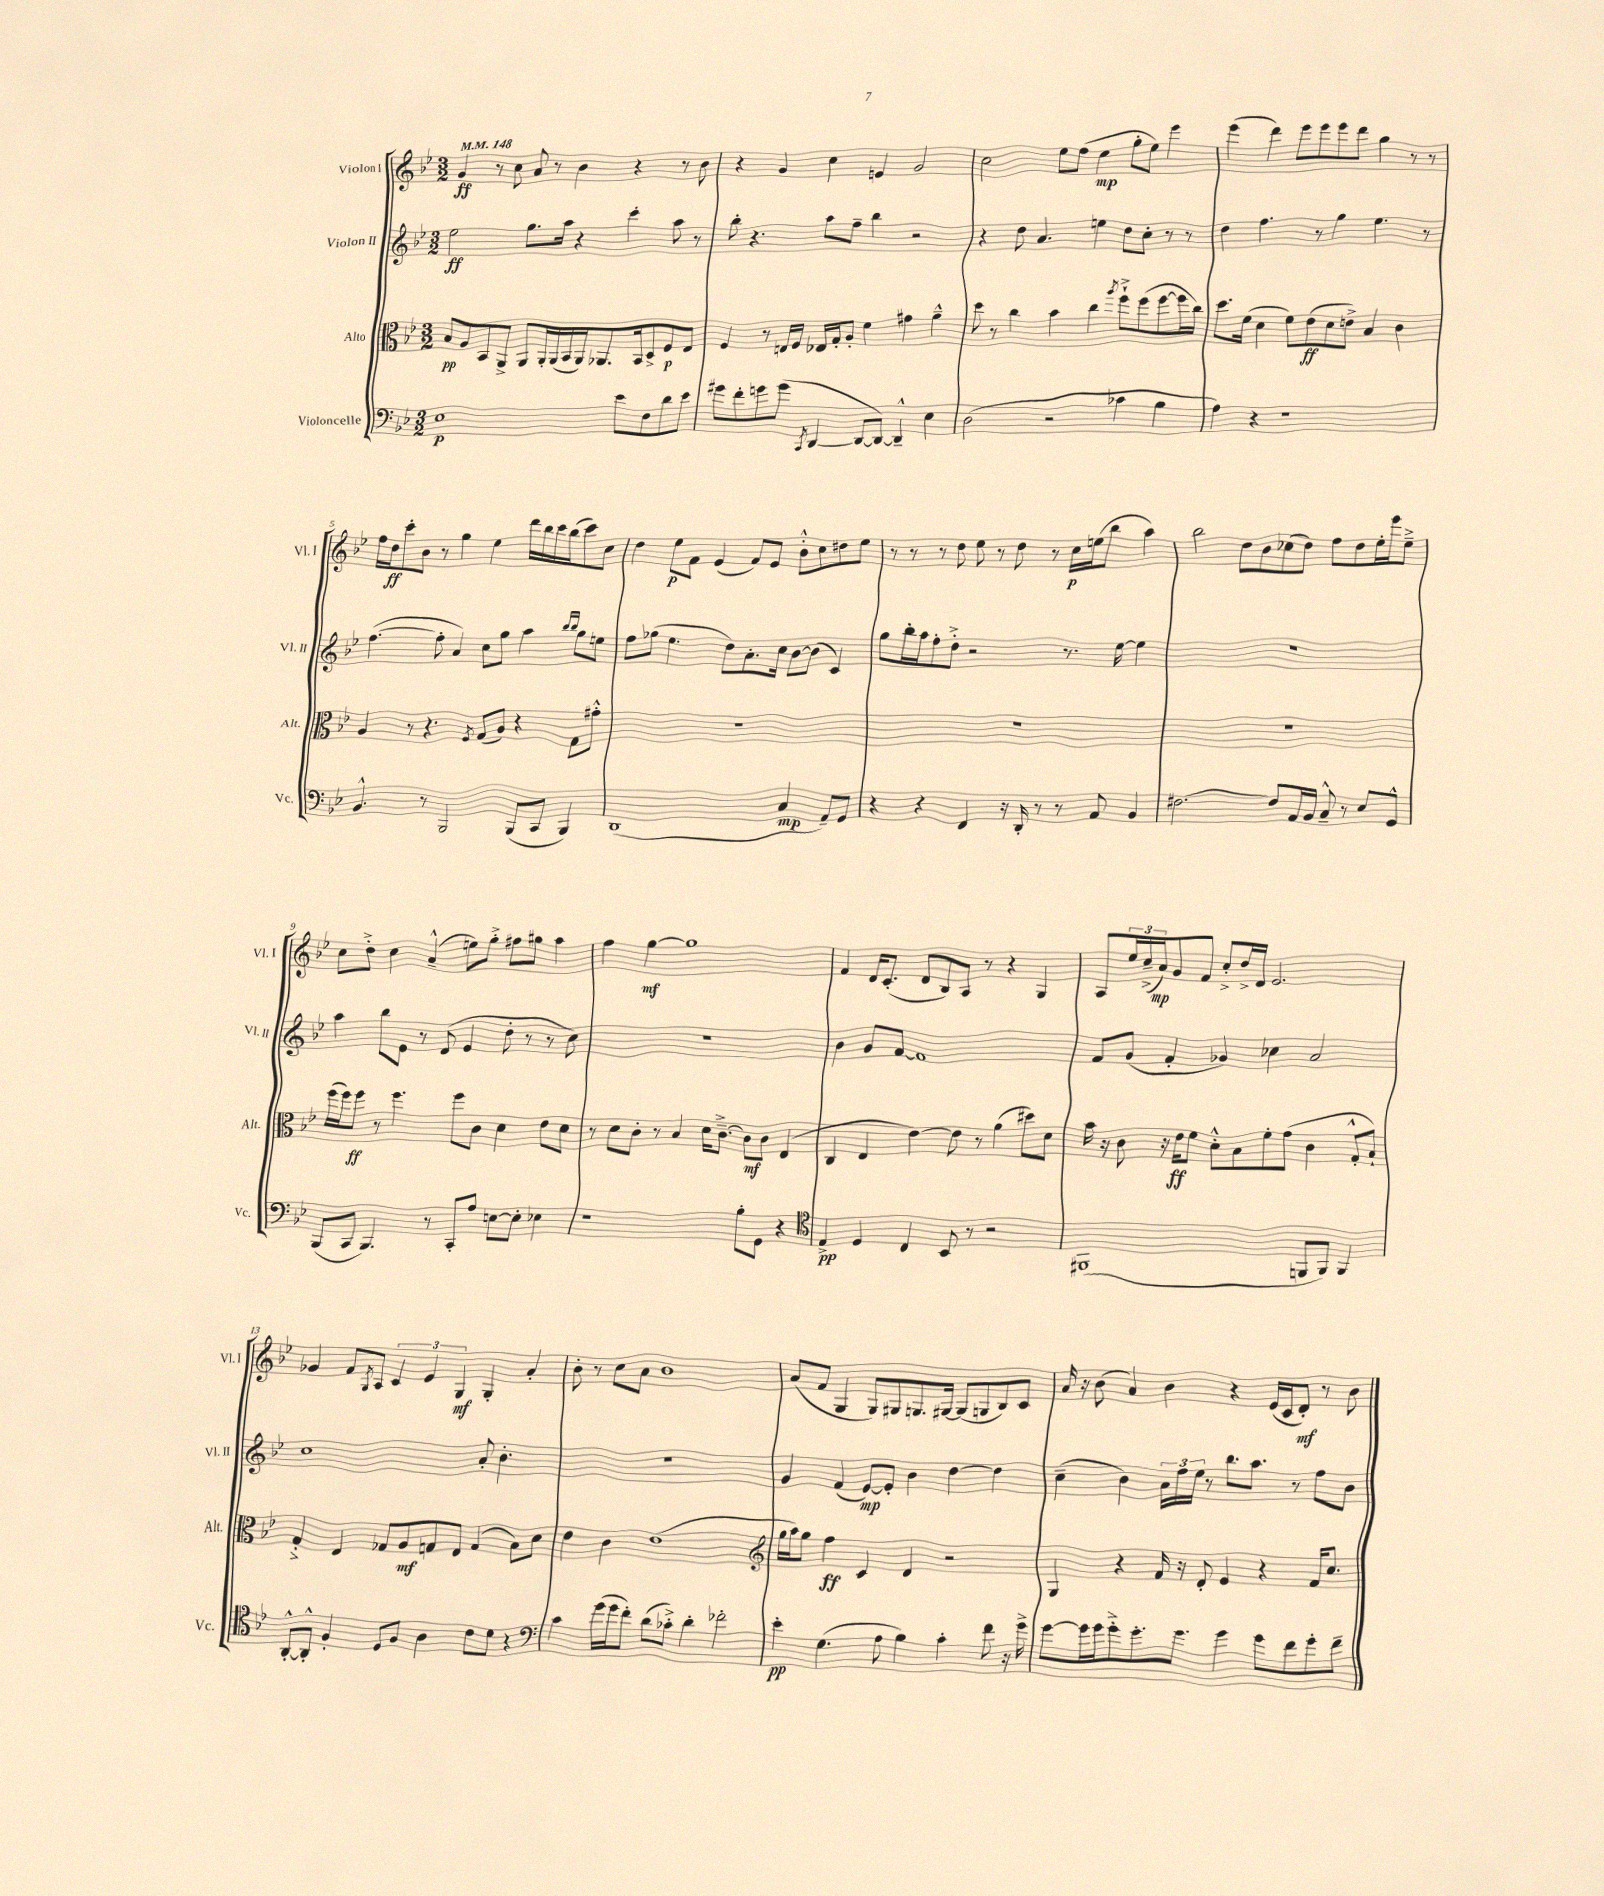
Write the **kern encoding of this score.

**kern	**dynam	**kern	**dynam	**kern	**dynam	**kern	**dynam
*part4	*part4	*part3	*part3	*part2	*part2	*part1	*part1
*staff4	*staff4	*staff3	*staff3	*staff2	*staff2	*staff1	*staff1
*I"Violoncelle	*	*I"Alto	*	*I"Violon II	*	*I"Violon I	*
*I'Vc.	*	*I'Alt.	*	*I'Vl. II	*	*I'Vl. I	*
*clefF4	*	*clefC3	*	*clefG2	*	*clefG2	*
*k[b-e-]	*	*k[b-e-]	*	*k[b-e-]	*	*k[b-e-]	*
*M3/2	*	*M3/2	*	*M3/2	*	*M3/2	*
*MM148	*	*MM148	*	*MM148	*	*MM148	*
=1	=1	=1	=1	=1	=1	=1	=1
1E-	p	8B-/L	pp	2ee-\	ff	4g/	ff
.	.	8A/	.	.	.	.	.
.	.	8BB-/	.	.	.	8r	.
.	.	8AA^/J	.	.	.	8cc\	.
.	.	8AA/L	.	8.gg\L	.	8a/	.
.	.	16AA'/L	.	.	.	8r	.
.	.	(16AA/	.	16aa\Jk	.	.	.
.	.	16BB-/	.	4r	.	4b-\	.
.	.	16AA/J)	.	.	.	.	.
.	.	8.AA-X/	.	.	.	.	.
8e-\L	.	.	.	4ccc'\	.	4r	.
.	.	16BB-/k	.	.	.	.	.
8F\	.	8D^/	.	.	.	.	.
8d\	.	8F/	p	8aa\	.	8r	.
8e-\J	.	8E-/J	.	8r	.	8b-\	.
=2	=2	=2	=2	=2	=2	=2	=2
8g#X\L	.	4F/	.	8bb-'\	.	4r	.
8f'\	.	.	.	4.r	.	.	.
8gn\	.	8r	.	.	.	4g/	.
(8g\J	.	16En/LL	.	.	.	.	.
.	.	16F/JJ	.	.	.	.	.
8qCC/	.	.	.	.	.	.	.
[4DD/	.	16E-X/LL	.	8aa\L	.	4cc\	.
.	.	16G'/J	.	.	.	.	.
.	.	8A'/J	.	8ff~\J	.	.	.
8DD/L_	.	4f\	.	4bb-\	.	4en/	.
8DD/J_)	.	.	.	.	.	.	.
4DD~^^/]	.	4g#X\	.	2r	.	2g/	.
4E-\	.	4a~^^\	.	.	.	.	.
=3	=3	=3	=3	=3	=3	=3	=3
(2D\	.	8dd\	.	4r	.	2cc\	.
.	.	8r	.	.	.	.	.
.	.	4cc\	.	8dd\	.	.	.
.	.	.	.	4.a/	.	.	.
2r	.	4b-\	.	.	.	8ee-\L	.
.	.	.	.	.	.	(8ff\J	.
.	.	4cc\	.	4een\	.	4ee-\	mp
.	.	8qaa/	.	.	.	.	.
4c-X\	.	8ff`^\L	.	8dd\L	.	8gg'\L	.
.	.	(8ff\	.	8cc'\J	.	8ee-\J)	.
4B-\	.	[8ff\	.	8r	.	4eee-\	.
.	.	16ff\L]	.	8r	.	.	.
.	.	16cc\JJ)	.	.	.	.	.
=4	=4	=4	=4	=4	=4	=4	=4
4A\)	.	8.dd\L	.	4dd\	.	(4eee-\	.
.	.	(16f\Jk	.	.	.	.	.
4r	.	4d\	.	4.ff\	.	4ddd\)	.
1r	.	8f\L)	.	.	.	8eee-\L	.
.	.	(8e-\	ff	8r	.	8eee-\	.
.	.	8d\	.	4gg\	.	8eee-\	.
.	.	8en^\J)	.	.	.	8ddd\J	.
.	.	4B-/	.	4.ee-\	.	4gg\	.
.	.	4c\	.	.	.	8r	.
.	.	.	.	8r	.	8r	.
!!LO:LB:g=z
=5	=5	=5	=5	=5	=5	=5	=5
4.BB-^^/	.	4A/	.	([4.ff\	.	16ff\LL	.
.	.	.	.	.	.	16dd\J	ff
.	.	.	.	.	.	8ccc'\	.
.	.	8r	.	.	.	8b-\J	.
8r	.	4.r	.	8ff'\]	.	8r	.
2BBB-/	.	.	.	4a/)	.	4gg\	.
.	.	8qF/	.	.	.	.	.
.	.	(8G/L	.	8cc\L	.	4ee-\	.
.	.	8A/J)	.	8gg\J	.	.	.
(8BBB-/L	.	4r	.	4aa\	.	16ddd\LL	.
.	.	.	.	.	.	16bb-\	.
8CC/J	.	.	.	.	.	16ccc\	.
.	.	.	.	.	.	(16bb-\J	.
.	.	.	.	16qqbb-/LL	.	.	.
.	.	.	.	16qqbb-/JJ	.	.	.
4BBB-/)	.	8G\L	.	8gg\L	.	8ccc\)	.
.	.	8g#X'^^\J	.	8een\J	.	8cc\J	.
=6	=6	=6	=6	=6	=6	=6	=6
(1DD	.	1.r	.	8ff\L	.	4dd\	.
.	.	.	.	(8gg-X\J	.	.	.
.	.	.	.	4.ee-\	.	8ee-\L	p
.	.	.	.	.	.	8f\J	.
.	.	.	.	.	.	(4e-/	.
.	.	.	.	8dd\L)	.	.	.
.	.	.	.	8.a'\	.	8f/L)	.
.	.	.	.	.	.	8e-/J	.
.	.	.	.	16cc\Jk	.	.	.
4C/	mp	.	.	[8b-\L	.	8b-'^^\L	.
.	.	.	.	(8b-\J]	.	8cc\	.
8AA~/L)	.	.	.	4c/)	.	8dd#X\	.
8GG/J	.	.	.	.	.	8ee-\J	.
=7	=7	=7	=7	=7	=7	=7	=7
4r	.	1.r	.	8gg\L	.	8r	.
.	.	.	.	16bb-'\L	.	8r	.
.	.	.	.	16aa\J	.	.	.
4r	.	.	.	8ff'\	.	8r	.
.	.	.	.	8dd'^\J	.	8dd\	.
4FF/	.	.	.	2r	.	8ee-\	.
.	.	.	.	.	.	8r	.
16r	.	.	.	.	.	8dd\	.
16DD'/	.	.	.	.	.	.	.
8r	.	.	.	.	.	8r	.
8r	.	.	.	8.r	.	16cc\LL	p
.	.	.	.	.	.	(16een\J	.
8AA/	.	.	.	.	.	8bb-\J	.
.	.	.	.	[16ee-\	.	.	.
4BB-/	.	.	.	4ee-\]	.	4aa\)	.
=8	=8	=8	=8	=8	=8	=8	=8
[2.F#X\	.	1.r	.	1.r	.	2bb-\	.
.	.	.	.	.	.	8dd\L	.
.	.	.	.	.	.	8b-\	.
8F#/L]	.	.	.	.	.	(8cc-X\	.
16AA/L	.	.	.	.	.	8dd\J)	.
16BB-/JJ	.	.	.	.	.	.	.
8C~^^/	.	.	.	.	.	8ff\L	.
8r	.	.	.	.	.	8dd\	.
8E-/L	.	.	.	.	.	16ee-'\L	.
.	.	.	.	.	.	16eee-\J	.
8GG^^/J	.	.	.	.	.	8ee-~^\J	.
!!LO:LB:g=z
=9	=9	=9	=9	=9	=9	=9	=9
(8BBB-/L	.	(16ff\LL	.	4aa\	.	8cc\L	.
.	.	16ff\J)	.	.	.	.	.
8CC/J	.	8ff\J	ff	.	.	8dd'^\J	.
4.BBB-/)	.	8r	.	8bb-\L	.	4cc\	.
.	.	4.ff\	.	8e-\J	.	.	.
.	.	.	.	8r	.	(4a~^^/	.
8r	.	.	.	(8d/	.	.	.
8CC'/L	.	8ff\L	.	4e-/	.	8een\L)	.
8A/J	.	8c\J	.	.	.	8gg'^\J	.
[8En\L	.	4d\	.	8dd'\	.	8ff#X\L	.
8E'\J]	.	.	.	8r	.	8gg#X\J	.
4E-X\	.	8e-\L	.	8r	.	4aa\	.
.	.	8d\J	.	8cc\)	.	.	.
=10	=10	=10	=10	=10	=10	=10	=10
1r	.	8r	.	1.r	.	4ff\	.
.	.	8d\L	.	.	.	.	.
.	.	8c'\J	.	.	.	[4gg\	mf
.	.	8r	.	.	.	.	.
.	.	4B-/	.	.	.	1gg]	.
.	.	16d\KL	.	.	.	.	.
.	.	[8.c~^\J	.	.	.	.	.
8B-'\L	.	8c\L]	mf	.	.	.	.
8GG\J	.	8c\J	.	.	.	.	.
4r	.	(4E-/	.	.	.	.	.
=11	=11	=11	=11	=11	=11	=11	=11
*clefC4	*	*	*	*	*	*	*
4E-^/	pp	4C/	.	4b-\	.	4f/	.
4D/	.	4E-/	.	8g/L	.	16d/KL	.
.	.	.	.	.	.	(8.c'/J	.
.	.	.	.	[8f/J	.	.	.
4C/	.	[4e-\)	.	1f]	.	8d/L	.
.	.	.	.	.	.	8B-/)	.
8BB-/	.	8e-\]	.	.	.	8A/J	.
8r	.	8r	.	.	.	8r	.
2r	.	(4a\	.	.	.	4r	.
.	.	8dd#X\L)	.	.	.	4G/	.
.	.	8d\J	.	.	.	.	.
=12	=12	=12	=12	=12	=12	=12	=12
(1FF#X	.	16b-\	.	8f/L	.	8A/L	.
.	.	16r	.	.	.	.	.
.	.	8c\	.	(8g/J	.	24ee-/L	.
.	.	.	.	.	.	(24cc~^/	.
.	.	.	.	.	.	24a/J)	mp
.	.	16r	.	4f'/	.	8g/	.
.	.	16e-\KL	ff	.	.	.	.
.	.	8f\J	.	.	.	8f/J	.
.	.	8d'^^\L	.	4g-X/)	.	8cc'^/L	.
.	.	8B-\	.	.	.	16dd^/L	.
.	.	.	.	.	.	16d/JJ	.
.	.	8f'\	.	4cc-X\	.	2.e-/	.
.	.	(8g\J	.	.	.	.	.
8FFn/L	.	4c\	.	2a/	.	.	.
8FF/J)	.	.	.	.	.	.	.
4FF/	.	8G'^^/L	.	.	.	.	.
.	.	8B-`/J)	.	.	.	.	.
!!LO:LB:g=z
=13	=13	=13	=13	=13	=13	=13	=13
[8AA'^^/L	.	4G'^/	.	1cc	.	4g-X/	.
8AA'^^/J]	.	.	.	.	.	.	.
4F'/	.	4E-/	.	.	.	8f/L	.
.	.	.	.	.	.	8qG/	.
.	.	.	.	.	.	8A/J	.
8D/L	.	8G-X/L	.	.	.	6c/	.
8F/J	.	8A/	mf	.	.	.	.
.	.	.	.	.	.	6e-/	.
4A\	.	8Gn/	.	.	.	.	.
.	.	.	.	.	.	6G/	mf
.	.	8E-/J	.	.	.	.	.
8c\L	.	(4G/	.	8a'/	.	4G'/	.
8d\J	.	.	.	4.b-'\	.	.	.
4r	.	8B-\L)	.	.	.	4a'/	.
.	.	8d\J	.	.	.	.	.
=14	=14	=14	=14	=14	=14	=14	=14
*clefF4	*	*	*	*	*	*	*
4c\	.	4e-\	.	1.r	.	8b-'\	.
.	.	.	.	.	.	8r	.
(16g\LL	.	4c\	.	.	.	8cc\L	.
16g\J	.	.	.	.	.	.	.
8f'\J)	.	.	.	.	.	8a\J	.
(8d\L	.	(1e-	.	.	.	1b-	.
8c-X'^\J)	.	.	.	.	.	.	.
4d'\	.	.	.	.	.	.	.
2f-X'\	.	.	.	.	.	.	.
=15	=15	=15	=15	=15	=15	=15	=15
*	*	*clefG2	*	*	*	*	*
4e-'\	pp	16gg\LL	.	4g/	.	(8a/L	.
.	.	16aa\J)	.	.	.	.	.
.	.	8gg\J	.	.	.	8f/J	.
(4.G\	.	4ff\	ff	(4f/	.	4G/	.
.	.	4c/	.	[8e-/L)	mp	8G/L)	.
8A\	.	.	.	8e-'/J]	.	8G#X/	.
4B-\)	.	4d/	.	4b-\	.	8.Gn/	.
.	.	.	.	.	.	[16G#X/Jk	.
4c'\	.	2r	.	[4dd\	.	(8G#/L]	.
.	.	.	.	.	.	8Gn/	.
8f\	.	.	.	4dd\]	.	8B-/)	.
16r	.	.	.	.	.	8c/J	.
16g^\	.	.	.	.	.	.	.
=16	=16	=16	=16	=16	=16	=16	=16
[8g\L	.	4G/	.	(4cc~\	.	16a/	.
.	.	.	.	.	.	16r	.
16g\L]	.	.	.	.	.	(8b-\	.
16g\J	.	.	.	.	.	.	.
8g'^\	.	4r	.	4b-\)	.	4a/)	.
8.g'\	.	.	.	.	.	.	.
.	.	16f/	.	24a\LL	.	4b-\	.
.	.	.	.	24ff\	.	.	.
8.g\J	.	16r	.	.	.	.	.
.	.	.	.	24ee-\JJ	.	.	.
.	.	8d'/	.	8r	.	.	.
4g\	.	4e-/	.	8.bb-\L	.	4r	.
.	.	.	.	8.aa\J	.	.	.
8g\L	.	4r	.	.	.	(16e-/LL	.
.	.	.	.	.	.	16c/J	.
8f\	.	.	.	8r	.	8d'/J)	mf
8g'\	.	16f/KL	.	8ff\L	.	8r	.
.	.	8.cc/J	.	.	.	.	.
8f~\J	.	.	.	8b-\J	.	8b-\	.
==	==	==	==	==	==	==	==
*-	*-	*-	*-	*-	*-	*-	*-
